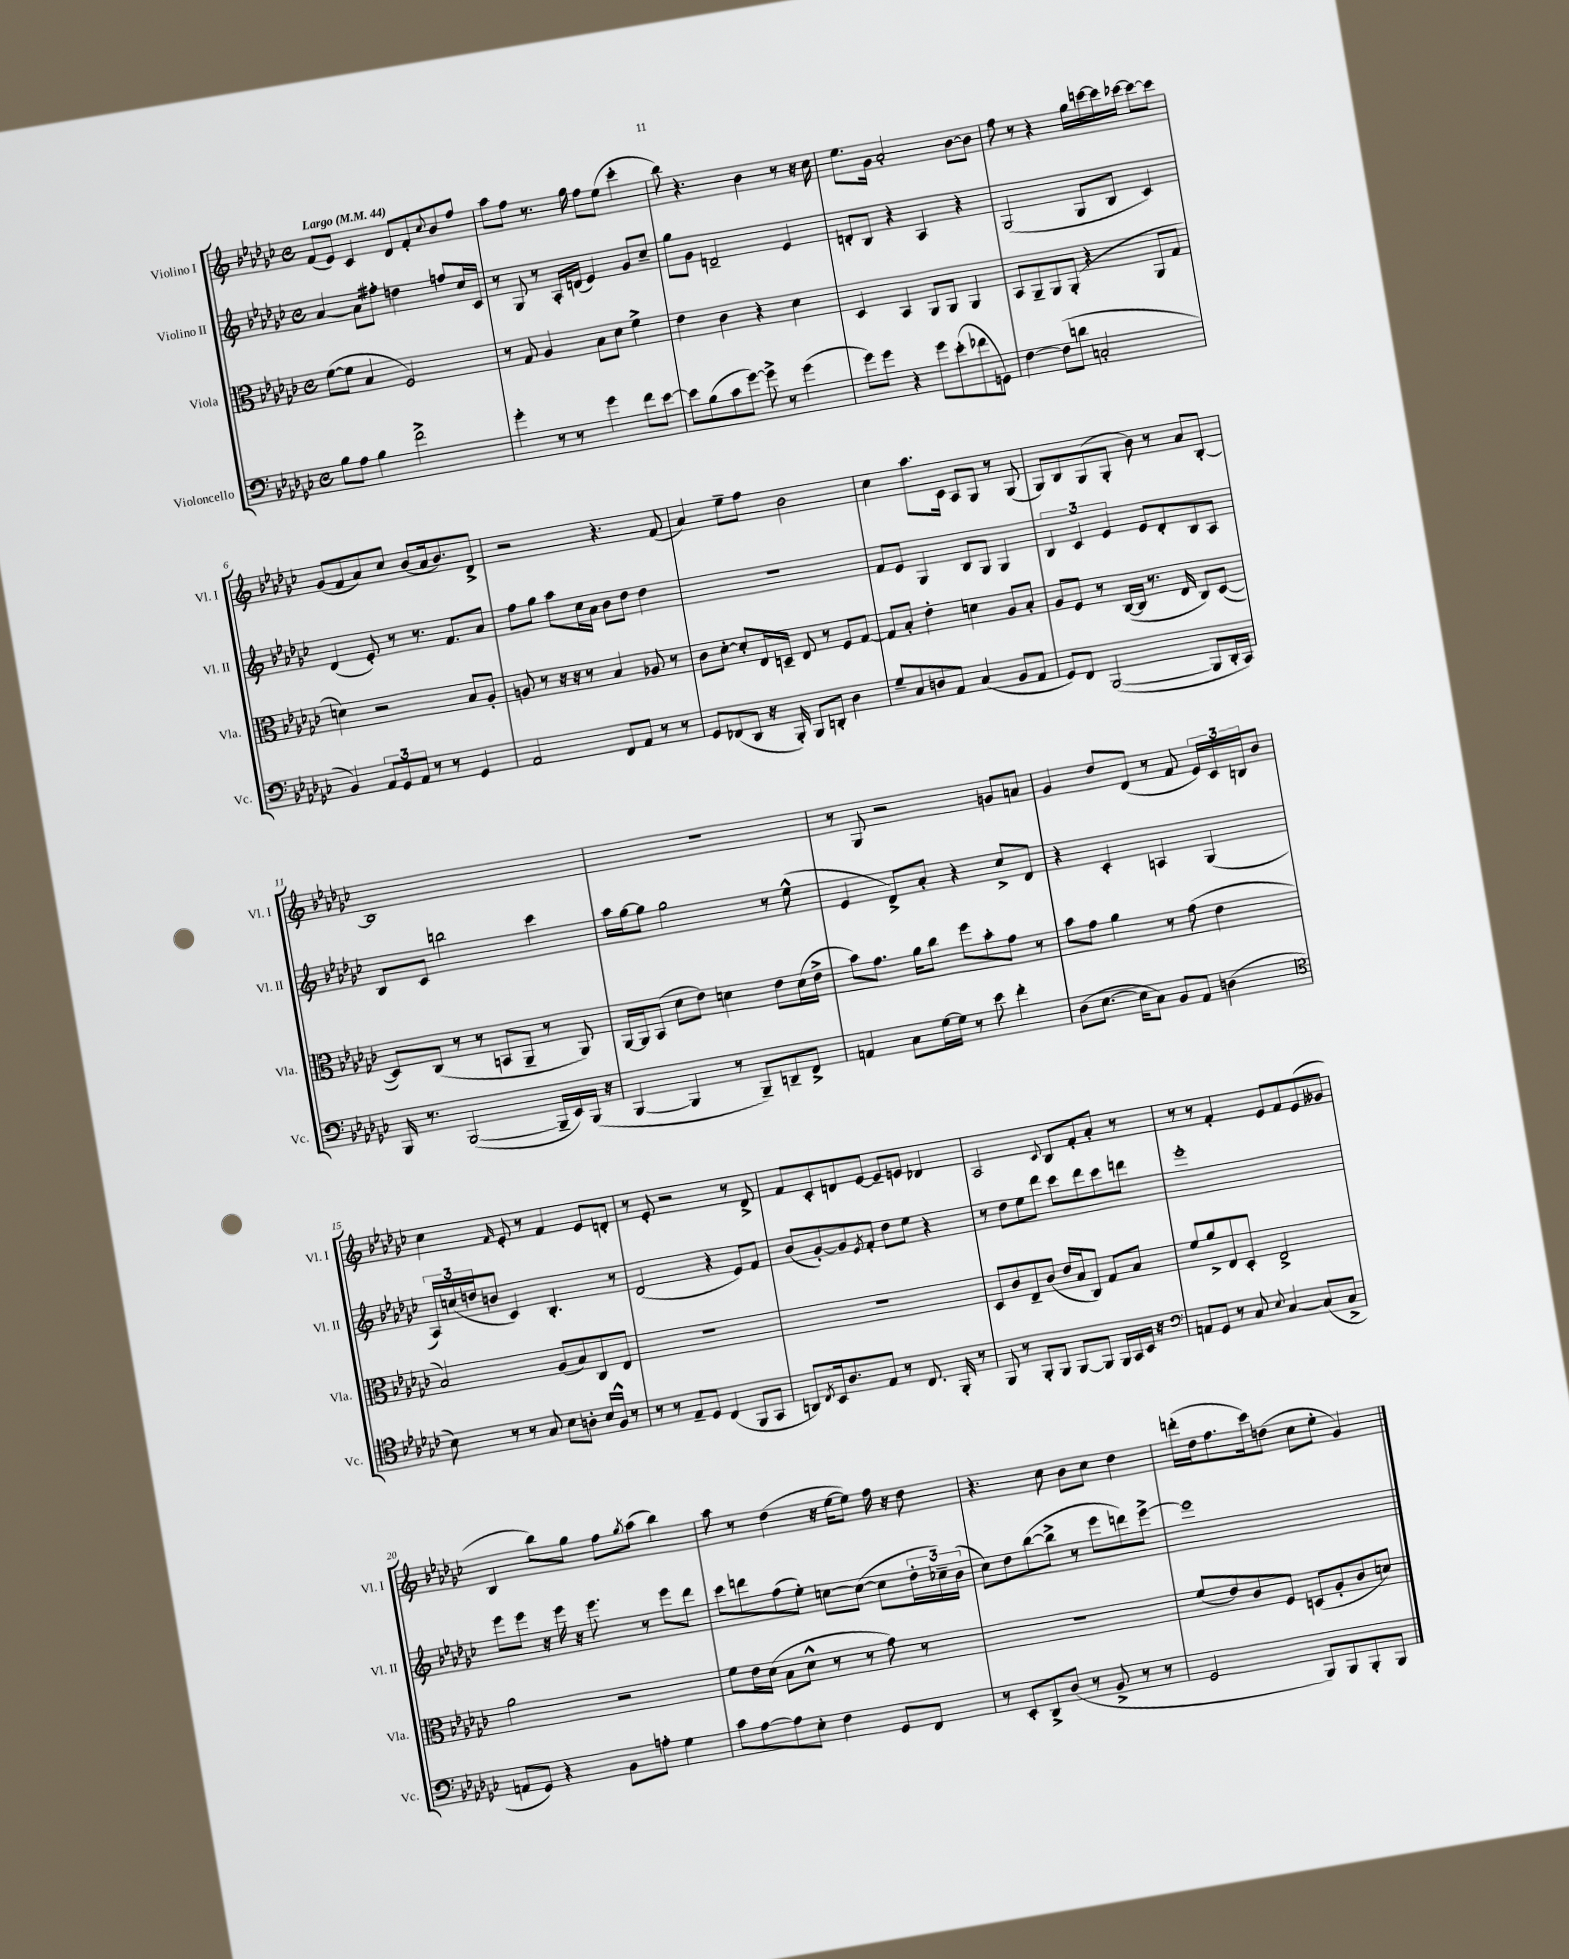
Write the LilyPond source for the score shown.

<<
\new StaffGroup <<
\new Staff = "s0" \with { instrumentName = "Violino I" shortInstrumentName = "Vl. I" } {
    \clef treble \key ges \major \defaultTimeSignature \time 4/4 \tempo "Largo" 4 = 44
    f'8( ees'8) ces'4 des'8 f'8-. \appoggiatura { ces''8 } bes'8 f''8 |
    aes''8 f''8 r8. ges''16 f''8 ees''8( ces'''4-. |
    bes''8) r4. bes'4 r8 r16 ces''16 |
    ees''8. ges'16 aes'2-. bes'8~ bes'8 |
    f''8 r8 r4 ges''16 c'''16~ c'''16 ces'''16~ ces'''8~ ces'''8 |
    ges'8( f'8 aes'8) ces''8 bes'8( aes'16 bes'8.) des'8-> |
    r2 r4. f'8( |
    aes'4) ees''8-- f''8 bes'2 |
    ces''4 aes''8. ces'16 aes8 ges8 r8 ges8( |
    ges8) bes8 ges8( ges8-. bes'8) r8 aes'8 bes8~-. |
    bes1 |
    R1 |
    r8 ges8 r2 g'8 a'8 |
    ges'4 des''8 des'8( r8 f'8 \tuplet 3/2 { ees'16) ces'16 b16 } bes'8 |
    ces''4 \grace { f'16 } ees'8-. r8 f'4 ees'8 d'8-. |
    r8 ees'8-. r2 r8 des'8-> |
    f'8 ces'8-. d'8 ees'8~ ees'8-- e'8 des'4 |
    aes2 \appoggiatura { ces'8 } bes8 f'8-. aes'8-. r8 |
    r8 r8 f'4-. ees'8 f'8 ees'8( geses'8 |
    bes4 bes''8) ges''8 f''8 \acciaccatura { ges''8 } aes''8( bes''4) |
    aes''8 r8 des''4( r16 ees''16~ ees''8) f''16 r16 des''8 |
    r4. ces''8 bes'8 ces''8 des''4 |
    d'''16-.( des''16 f''8. ces'''16) d''8( ces''8 ees''8-. ges'4) \bar "|." |
}
\new Staff = "s1" \with { instrumentName = "Violino II" shortInstrumentName = "Vl. II" } {
    \clef treble \key ges \major \defaultTimeSignature \time 4/4
    aes'4~ aes'8 fis''8-. d''4 f''8 ces''16 ces'16 |
    r8 ges8 r8 aes16-. d'16( ees'4) ges'8 ces''8-- |
    ges''8 ges'8 d'2-- ees'4 |
    d'8-. bes8 r4 aes4 r4 |
    ges2( ges8 bes8 ces'4) |
    des'4( ees'8-.) r8 r8. f'8. aes'8 |
    f''8 ges''8 aes''8 ces''16 aes'16 bes'8 des''8 des''4 |
    R1 |
    f'8 ees'8 ges4 bes8 ges8 ges4 |
    \tuplet 3/2 { bes4 ces'4 ees'4 } ees'8 des'8-. bes8 aes8 |
    bes8 ces'8 b''2 ces'''4 |
    aes''16 ges''16~ ges''8 ges''2 r8 ees''8-^( |
    ees'4 des'8->) aes'8-. r4 ces''8-> des'8 |
    r4 ces'4-. a4 ges4( |
    \tuplet 3/2 { aes16) c''16( d''16 } b'8 ces'4) bes4.-. r8 |
    des'2( r4 ees'8) f'8 |
    bes'8( ges'8~-.) ges'8 \acciaccatura { ees'8 } f'8-. des''8 ees''8 r4 |
    r8 des''8 ees''8 des'''8 ces'''8 des'''8 ces'''8 d'''8 |
    ees'''1-. |
    ees'''8 ees'''8 r16 ees'''16 r16 ees'''8. r8 ees'''8 des'''8 |
    ces'''8 d'''8 f''8( ees''8-.) c''8~ c''8~( c''8 \tuplet 3/2 { des''16-. ces''16--) bes'16( } |
    ces''8) des''8 bes''8~( bes''8-> r8 ees'''8 d'''8) ees'''8~-> |
    ees'''1 \bar "|." |
}
\new Staff = "s2" \with { instrumentName = "Viola" shortInstrumentName = "Vla." } {
    \clef alto \key ges \major \defaultTimeSignature \time 4/4
    f'8~( f'8 bes4 f2) |
    r8 ges8 aes4 bes8 des'8 f'4-> |
    ees'4 ces'4 r4 des'4 |
    des4 bes,4 aes,8 aes,8 aes,4 |
    bes,8 aes,8-- aes,8 aes,8-.( r4 aes,8 ges8 |
    d'4) r2 bes8 aes8-. |
    a8 r8 r16 r16 r8 bes4 aes8 r8 |
    ces'8 des'8~-. des'8-. ees16 d16-- ees8 r8 f8 ges8~ |
    ges8 bes8-. ees'4-. d'4 aes8 bes8-. |
    aes8 f8 r8 ces16~( ces16 r8. ees16 ces8) des8~( |
    des8) ces8( r8 r8 b,8 aes,8-- r8 aes,8) |
    aes,16~ aes,16 bes,8( des'8 ees'8) d'4 ees'8 d'16( ees'16-> |
    bes'8) ges'8. aes'16 ces''8 f''8 bes'8-. ges'8 r8 |
    bes'8 ges'8 aes'4 r8 ges'8( ees'4 |
    bes2) aes8( bes8) ces8 ees8 |
    R1 |
    R1 |
    des8 ces'8 ees8-- ces'8( ees'16 bes16 ces8) ges8 bes8 |
    f'8 aes'8-> ees8 des8-. ees2-> |
    aes'2 r2 |
    f'8 ees'16 des'16( bes8 des'8-^ r8 r8 ges'8) r8 |
    R1 |
    f'8( ees'8) ces'8 f8 d8( aes8-. ces'8 d'8) \bar "|." |
}
\new Staff = "s3" \with { instrumentName = "Violoncello" shortInstrumentName = "Vc." } {
    \clef bass \key ges \major \defaultTimeSignature \time 4/4
    bes8 aes8 bes4 f'2-> |
    ges'4-. r8 r8 ges'4 f'8 ees'8~ |
    ees'8 bes8( ces'8 ges'8~) ges'8-> r8 ges'4( |
    ges'8) ges'8 r4 ges'8 ees'8-.( fes'8 g,8) |
    f4~ f8( d'8 c2-. |
    bes,4) \tuplet 3/2 { aes,8 ges,8 aes,8 } r8 r8 ges,4 |
    aes,2 f,8 aes,8 r8 r8 |
    ges,8 fes,8( des,8 r16 bes,,16-.) bes,,8 d,8-. des4 |
    ges8-- ces8 d8 aes,8 ces4( bes,8 aes,8 |
    ges,8) f,8 bes,,2~( bes,,8 des,16-. ces,16) |
    bes,,16 r8. bes,,2~( bes,,16-- ees,16) bes,,16( r16 |
    bes,,4~ bes,,4 r8 bes,,8--) d,8-- f,8-> |
    a,4 ces8 ges16~ ges16 r8 ees'8 f'4-. |
    des8( ees8.~ ees16 ces8) bes,8 aes,8 d4( |
    \clef tenor bes8) r8 r8 ges8 bes8 a8-. bes16 f16-^ r8 |
    r8 r8 ees8-- des8 ces4( f,8 ges,8 |
    a,8) \acciaccatura { ces8 } bes,16 aes8. ees8 r8 ces8. f,16-. r8 |
    f,8 r8 f,8-. f,8 f,8~ f,8 f,16 ges,16 bes,16 r16 |
    \clef bass a,8 ges,8 r8 ces8 \appoggiatura { ees8 } ces4~ ces8( ces8-> |
    a,8 ges,8) r4 bes,8 a8-. ges4 |
    ces'8 aes8~ aes8 ees8-. f4 ges,8 f,8 |
    r8 ees,8-. des,8-> des8( r8 bes,8-> r8 r8 |
    ges,2 bes,,8) bes,,8 bes,,8-. bes,,8 \bar "|." |
}
>>
>>
